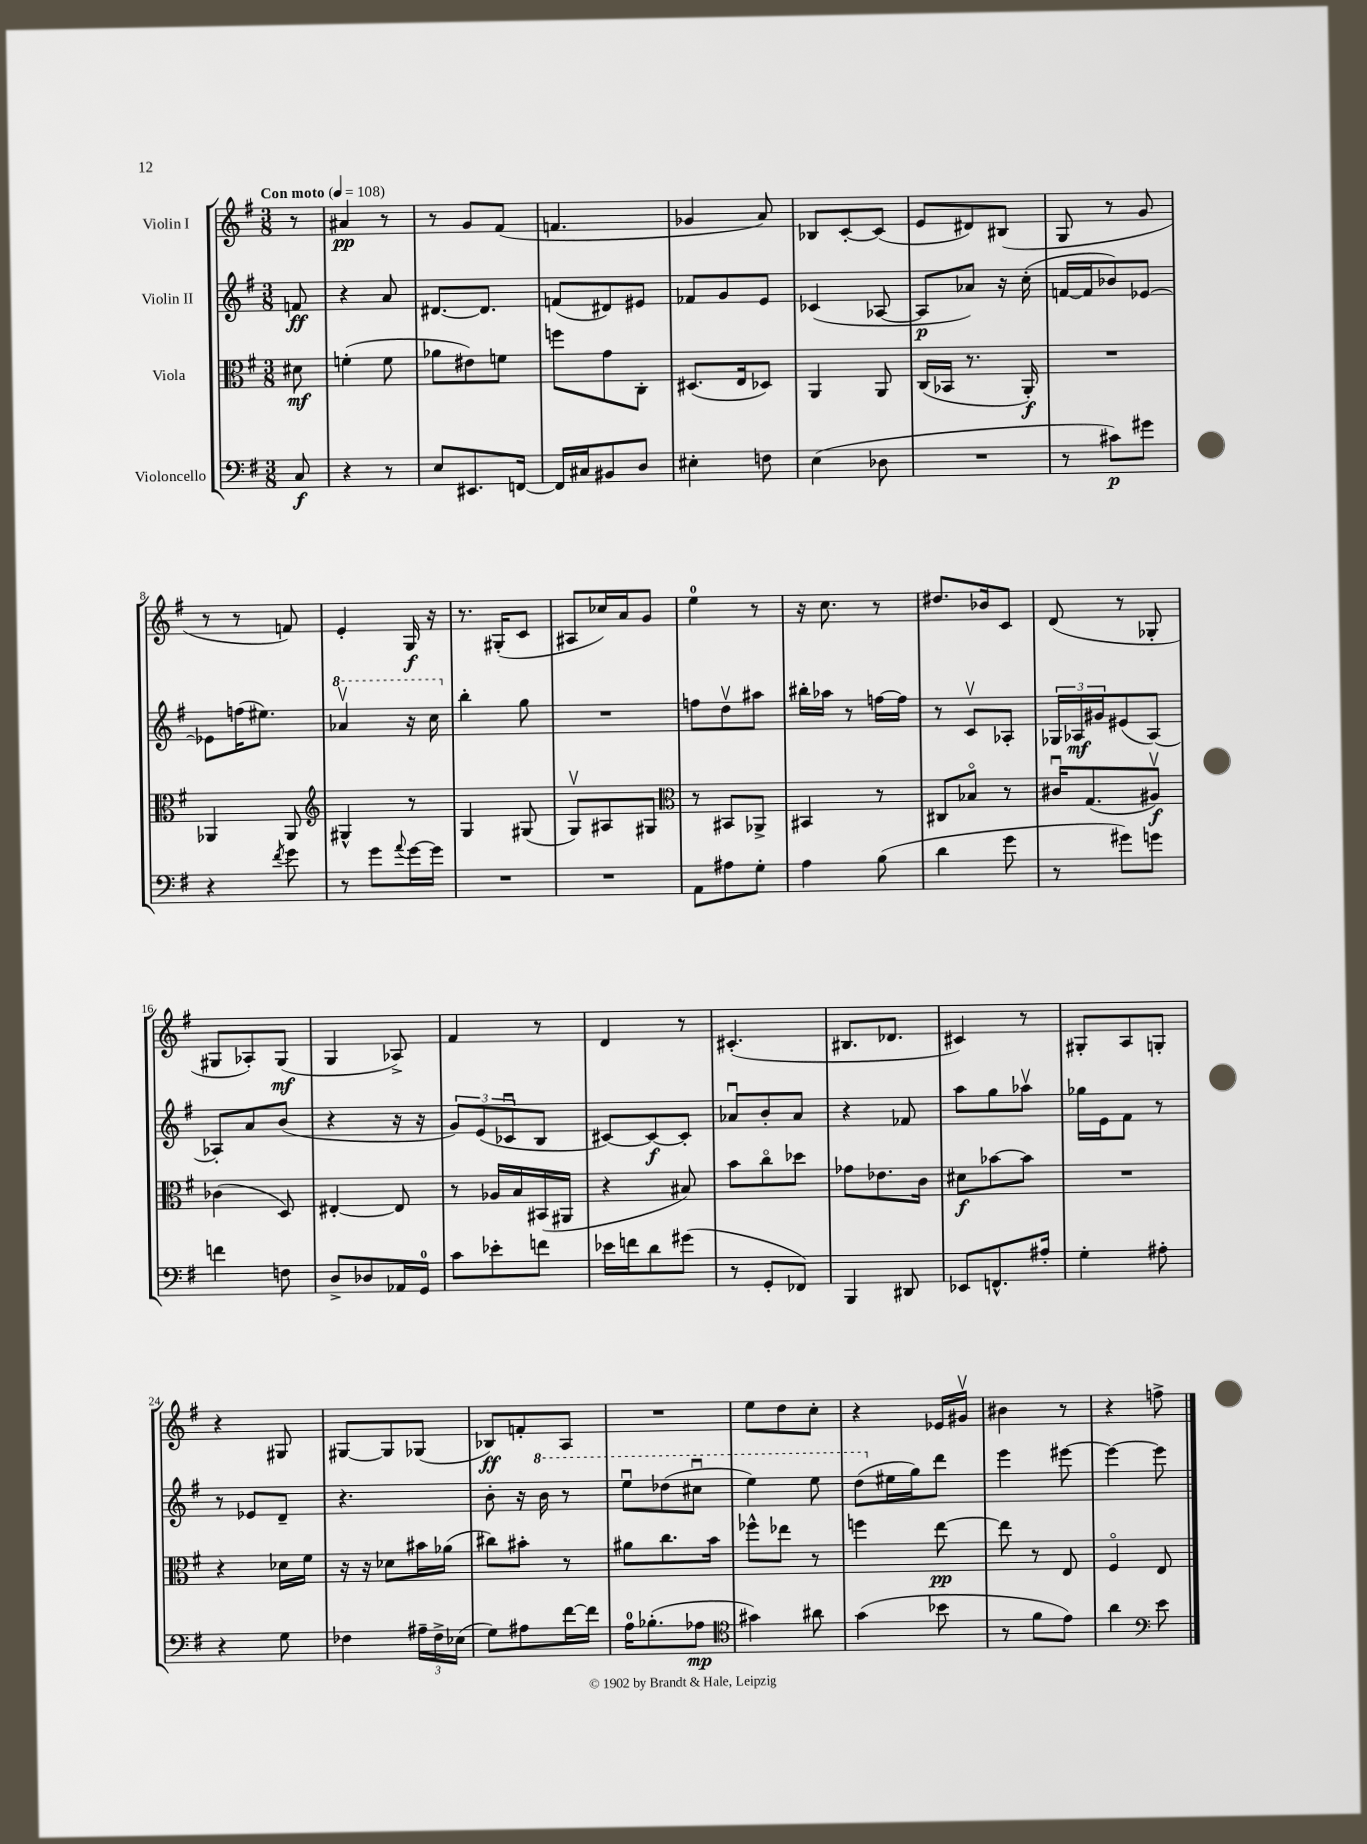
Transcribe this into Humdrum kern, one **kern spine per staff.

**kern	**kern	**kern	**kern
*staff4	*staff3	*staff2	*staff1
*clefF4	*clefC3	*clefG2	*clefG2
*k[f#]	*k[f#]	*k[f#]	*k[f#]
*M3/8	*M3/8	*M3/8	*M3/8
*MM108	*MM108	*MM108	*MM108
8C	8d#	8f	8r
=	=	=	=
4r	(4f'	4r	4a#
8r	8f	8a	8r
=	=	=	=
8E	8a-	[8.d#	8r
8.EE#	8e#)	.	8g
.	.	8.d#]	.
.	8f	.	(8f#
[16FF	.	.	.
=	=	=	=
16FF]	8ff	(8f	4.f
16C#	.	.	.
8BB#	8g	8d#)	.
8D	8C'	8e#	.
=	=	=	=
4E#'	(8.D#	8f-	4g-
.	.	8g	.
.	16E	.	.
8F	8D-)	8e	8a)
=	=	=	=
(4E	4AA	(4c-	8B-
.	.	.	[8c'
8D-	8AA	[8A-	(8c]
=	=	=	=
4.r	(16C	8A-]	8e
.	16BB-	.	.
.	8.r	8a-)	8d#)
.	.	16r	(8B#
.	16AA')	(16cc'	.
=	=	=	=
8r	4.r	[16f	8G
.	.	16f]	.
8c#)	.	8b-)	8r
8g#	.	[8e-	8g
=	=	=	=
4r	4AA-	8e-]	8r
.	.	(16ff	8r
.	.	8.ee#)	.
8qf#	.	.	.
8g	8AA-	.	8f)
=	=	=	=
*	*clefG2	*	*
8r	4G#^^	4aa-v	4e'
8g	.	.	.
8qqa	.	.	.
[16g	8r	16r	16G
16g]	.	16ccc	16r
=	=	=	=
4.r	4G	4bb'	8.r
.	.	.	(16G#'
.	(8G#	8gg	8c
=	=	=	=
4.r	8Gv)	4.r	8A#
.	8A#	.	16cc-)
.	.	.	16a
.	8G#	.	8g
=	=	=	=
*	*clefC3	*	*
8AA	8r	8ff	4ee
8A#	8BB#	8ddv	.
8G'	8AA-^	8aa#	8r
=	=	=	=
4A	4BB#	16bb#'	16r
.	.	16aa-	8.cc
.	.	8r	.
(8B	8r	[16ff	8r
.	.	16ff]	.
=	=	=	=
4d	8C#	8r	8.dd#
.	8B-o	8cv	.
.	.	.	16b-
8g	8r	8A-'	8c
=	=	=	=
8r	16c#u	24G-	(8d
.	.	24A-	.
.	(8.G	.	.
.	.	24g#	.
8g#)	.	(8e#	8r
8g	8A#v)	[8A-)	8G-'
=	=	=	=
4f	(4c-	8A-']	8G#
.	.	8a	8A-')
8F	8D)	(8b	(8G#
=	=	=	=
8D^	[4E#'	4r	4G
8D-	.	.	.
16AA-	8E#]	16r	8A-^)
16GG	.	16r	.
=	=	=	=
8c	8r	12g)	4f#
.	.	(12e	.
8e-'	16A-	.	.
.	.	12c-u	.
.	16B	.	.
8f	(16BB#	8B	8r
.	16AA#	.	.
=	=	=	=
16e-	4r	[8c#)	4d
16f	.	.	.
8d	.	8c#_	.
(8g#	8B#)	8c#']	8r
=	=	=	=
8r	8b	8a-u	(4.c#'
8GG'	8cco	8b'	.
8FF-)	8dd-	8a-	.
=	=	=	=
4BBB	8g-	4r	8.B#
.	8.e-	.	.
.	.	.	8.d-
8DD#	.	8f-	.
.	16c	.	.
=	=	=	=
8EE-	8d#	8aa	4c#)
8.FF^^	[8b-	8gg	.
.	8b-]	8aa-v	8r
16A#'	.	.	.
=	=	=	=
4G'	4.r	16gg-	8G#'
.	.	16e	.
.	.	8f#	8A
8A#'	.	8r	8G'
=	=	=	=
4r	4r	8r	4r
.	.	8e-	.
8G	16d-	8d~	8G#
.	16f#	.	.
=	=	=	=
4F-	16r	4.r	[8G#
.	16r	.	.
.	8d-	.	8G#]
24A#~	16b#	.	(8G-
24F-^	.	.	.
.	(16a-	.	.
(24E-	.	.	.
=	=	=	=
8G)	8cc#)	8b'	8B-)
8A#	8b#'	16r	8f'
.	.	16bb	.
[16f#	8r	8r	8A
16f#]	.	.	.
=	=	=	=
16A	8a#	8eeeu	4.r
(8.B-'	.	.	.
.	8.cc	(8ddd-	.
8A-	.	8ccc#u	.
.	16b	.	.
=	=	=	=
*clefC4	*	*	*
4g#)	8ff-^^	4eee)	8ee
.	8ee-	.	8dd
8a#	8r	8eee	8cc'
=	=	=	=
(4g	4ff	(8ddd	4r
.	.	16ee#	.
.	.	16gg)	.
8b-	[8ee	8ddd	16e-
.	.	.	16g#v
=	=	=	=
8r	8ee]	4eee	4b#
8f#	8r	.	.
8e)	8E	[8eee#	8r
=	=	=	=
4a	4F#o	4eee#_	4r
*clefF4	*	*	*
8e	8E	8eee#]	8ff^
==	==	==	==
*-	*-	*-	*-
